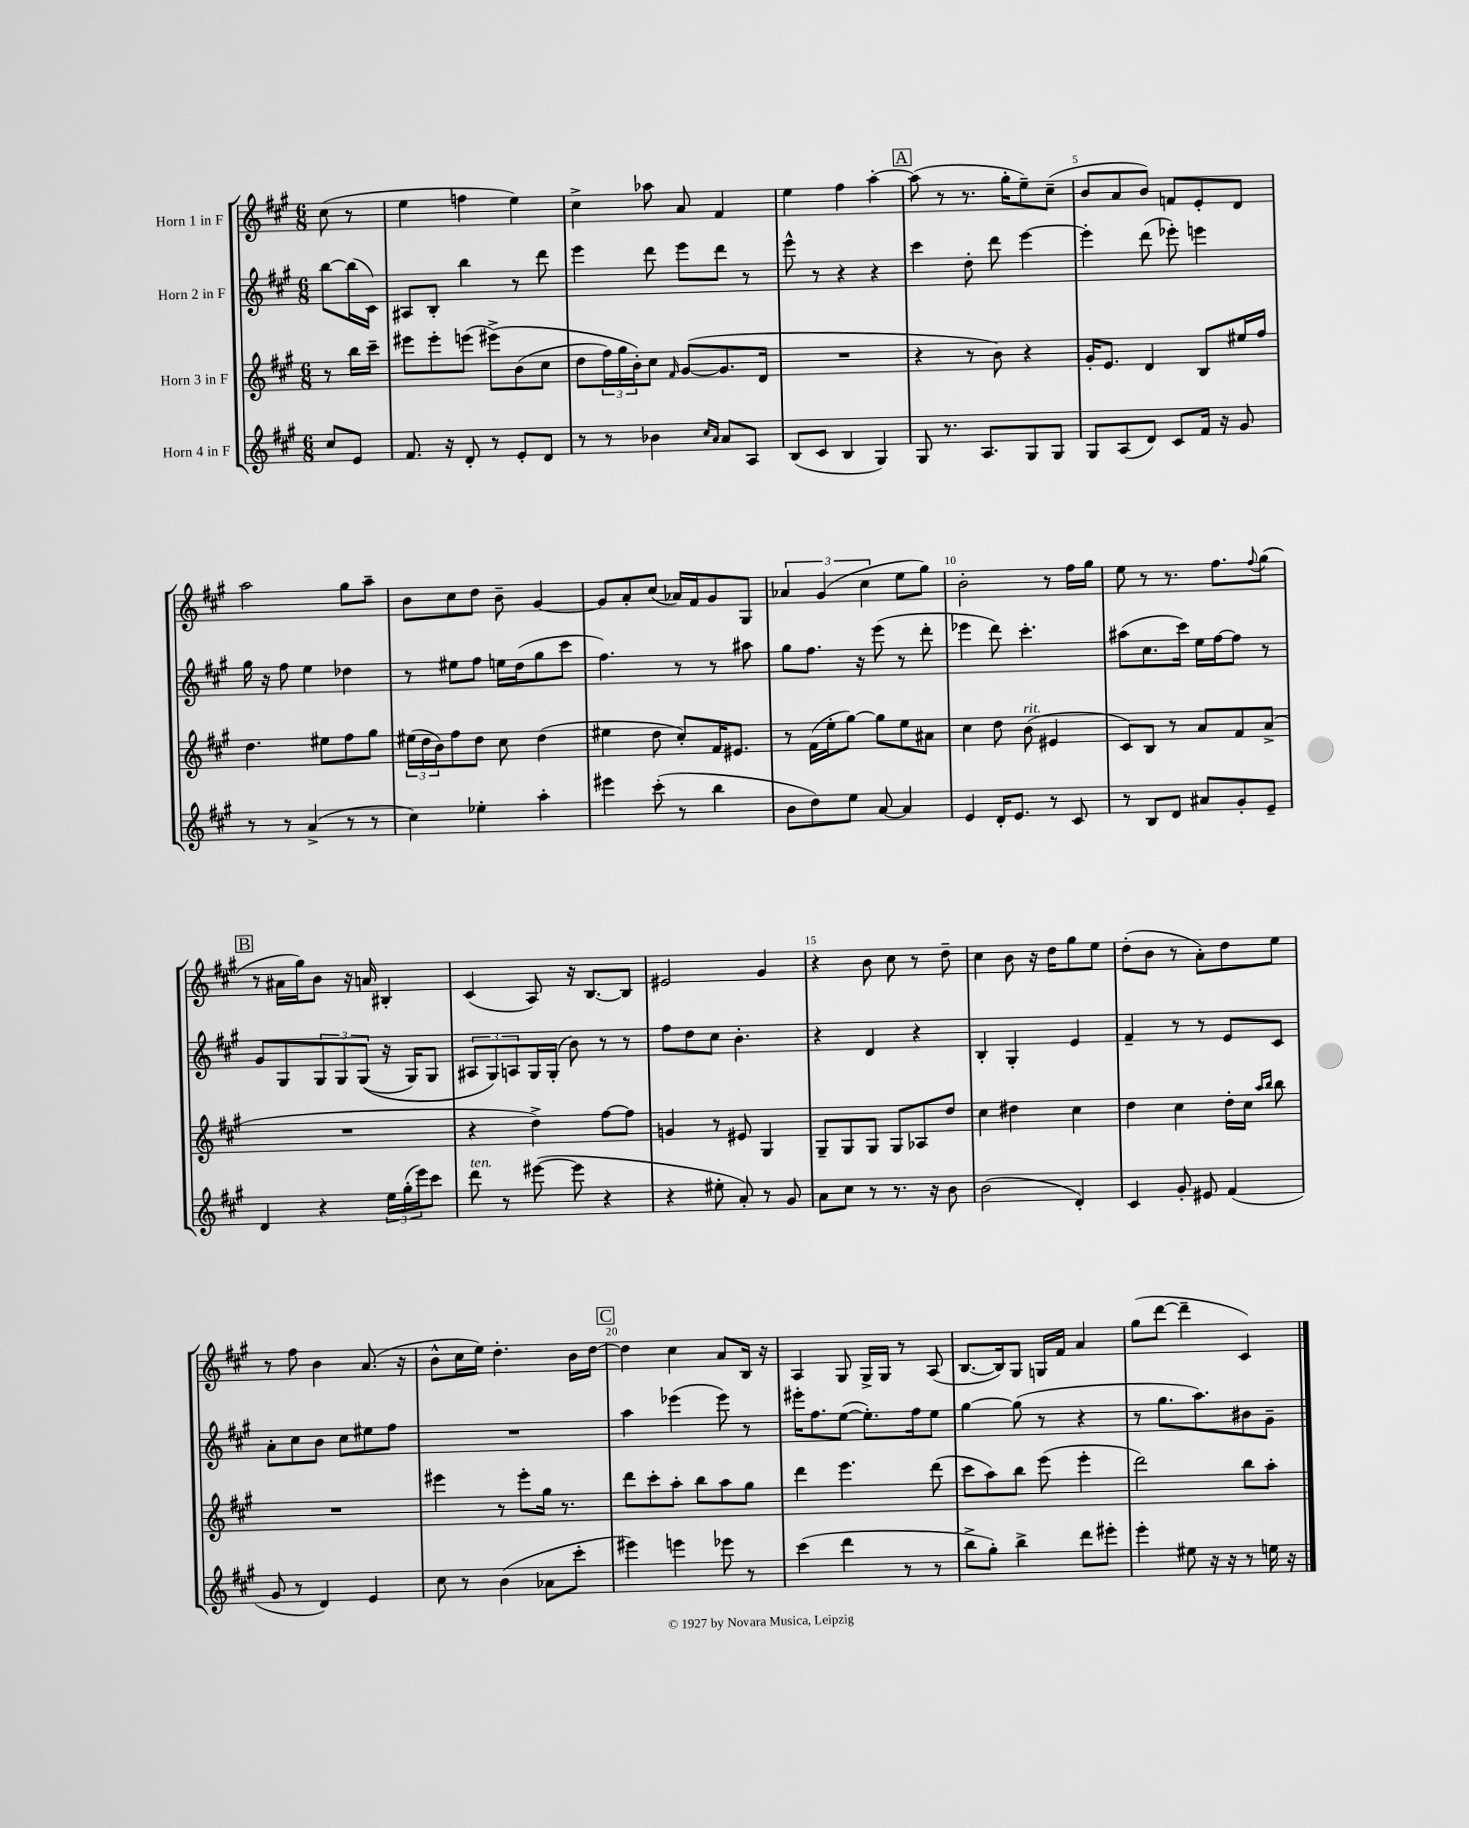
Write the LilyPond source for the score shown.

<<
\new StaffGroup <<
\new Staff = "s0" \with { instrumentName = "Horn 1 in F" } {
    \clef treble \key a \major \numericTimeSignature \time 6/8 \partial 4
    cis''8( r8 |
    e''4 f''4 e''4) |
    cis''4-> aes''8 a'8 fis'4 |
    e''4 fis''4 a''4~-. |
    \mark \markup { \box "A" } a''8( r8 r8. gis''16-. e''8--) cis''8--( |
    b'8 a'8 b'8) f'8 e'8-. d'8 |
    a''2 gis''8 a''8-- |
    b'8 cis''8 d''8 b'8-- gis'4~ |
    gis'8 a'8-. cis''8( aes'16) fis'16 gis'8 gis8 |
    \tuplet 3/2 { aes'4 gis'4( cis''4 } e''8 gis''8) |
    b'2-. r8 fis''16 gis''16 |
    e''8 r8 r8. fis''8. \appoggiatura { fis''8 } gis''8( |
    \mark \markup { \box "B" } r8 ais'16 gis''16) b'8 r16 a'16 bis4-. |
    cis'4( a8) r16 b8.~ b8 |
    eis'2 gis'4 |
    r4 b'8 cis''8 r8 d''8-- |
    cis''4 b'8 r16 d''16 gis''8 e''8 |
    d''8-.( b'8 r8 a'8-.) d''8 e''8 |
    r8 fis''8 b'4 a'8.( r16 |
    b'8-^ cis''16 e''16) d''4.-. b'16 d''16~ |
    \mark \markup { \box "C" } d''4 cis''4 a'8 b16 r16 |
    a4 gis8 gis16-> gis16 r8 a8( |
    b8.~ b16) gis8 g16 fis'16 a'4 |
    gis''8( d'''8~ d'''4-- cis'4) \bar "|." |
}
\new Staff = "s1" \with { instrumentName = "Horn 2 in F" } {
    \clef treble \key a \major \numericTimeSignature \time 6/8 \partial 4
    b''8~ b''16( cis'16) |
    ais8 b8-. b''4 r8 d'''8 |
    e'''4 d'''8 e'''8 d'''8 r8 |
    e'''8-^ r8 r4 r4 |
    \mark \markup { \box "A" } cis'''4 d''8-. d'''8 e'''4~ |
    e'''4-. d'''8( ees'''8-.) e'''4 |
    gis''16 r16 fis''8 e''4 des''4 |
    r8 eis''8 fis''8 e''16 d''16( gis''8 cis'''8 |
    fis''4.) r8 r8 ais''8 |
    gis''8 fis''8. r16 e'''8( r8 d'''8-. |
    ees'''4 d'''8) cis'''4.-. |
    ais''8( cis''8. cis'''16) e''16 fis''16~ fis''8 r8 |
    \mark \markup { \box "B" } gis'8 gis8 \tuplet 3/2 { gis8 gis8 gis8(\( } r16 gis16) gis8 |
    \tuplet 3/2 { ais8 gis8\) a8 } gis16 gis16-.( b'8) r8 r8 |
    fis''8 d''8 cis''8 b'4.-. |
    r4 d'4 r4 |
    b4-. gis4-. e'4 |
    fis'4-- r8 r8 e'8 cis'8 |
    a'8-. cis''8 b'8 cis''8 eis''8 fis''8 |
    R2. |
    \mark \markup { \box "C" } a''4 ees'''4( ees'''8) r8 |
    eis'''16-. fis''8. e''8~( e''8.-.) fis''16 e''8 |
    gis''4~ gis''8( r8 r4 |
    r8 gis''8. a''8.) bis'8 gis'8-- \bar "|." |
}
\new Staff = "s2" \with { instrumentName = "Horn 3 in F" } {
    \clef treble \key a \major \numericTimeSignature \time 6/8 \partial 4
    r8 b''16 cis'''16-- |
    eis'''8 eis'''8-. e'''8( eis'''8->)\( b'8( cis''8 |
    d''8 \tuplet 3/2 { fis''16) gis''16 b'16-.\) } cis''8 \grace { fis'16 } gis'8~( gis'8. d'16 |
    R2. |
    \mark \markup { \box "A" } r4 r8 b'8) r4 |
    gis'16-. e'8. d'4 b8 eis''16 fis''16 |
    d''4. eis''8 fis''8 gis''8 |
    \tuplet 3/2 { eis''16( d''16 b'16) } fis''8 d''8 cis''8 d''4( |
    eis''4 d''8 cis''8-.) fis'16 eis'8. |
    r8 fis'16( e''16-. gis''8~) gis''8 e''8 ais'8 |
    cis''4 d''8 b'8^\markup { \italic "rit." }( eis'4 |
    cis'8) b8 r8 a'8 fis'8 a'8->( |
    \mark \markup { \box "B" } R2. |
    r4 d''4->) fis''8~ fis''8 |
    g'4 r8 eis'8 gis4 |
    gis8-- gis8 gis8 gis8 aes8 d''8 |
    cis''4 dis''4 cis''4 |
    d''4 cis''4 d''16-. cis''16 \grace { a''16 b''16 } b''8 |
    R2. |
    eis'''4 r8 eis'''8-. gis''16 r8. |
    \mark \markup { \box "C" } d'''8 cis'''8-. a''8-. b''8 a''8 gis''8 |
    d'''4 e'''4. d'''8( |
    cis'''8 a''8) b''8 e'''8( e'''4-. |
    d'''2) b''8 a''8-. \bar "|." |
}
\new Staff = "s3" \with { instrumentName = "Horn 4 in F" } {
    \clef treble \key a \major \numericTimeSignature \time 6/8 \partial 4
    cis''8 e'8 |
    fis'8. r16 d'8-. r8 e'8-. d'8 |
    r8 r8 bes'4 \grace { cis''16 a'16 } a'8 a8 |
    b8( cis'8 b4 gis4) |
    \mark \markup { \box "A" } gis8 r8. a8. gis8 gis8 |
    gis8 a8( d'8) cis'8 fis'16 r16 gis'8 |
    r8 r8 a'4->( r8 r8 |
    cis''4) ees''4-. a''4-. |
    eis'''4 cis'''8-.( r8 b''4 |
    b'8 d''8) e''8 a'8~ a'4 |
    e'4 d'16-. e'8. r8 cis'8 |
    r8 b8 d'8 ais'8 gis'8-. e'8-- |
    \mark \markup { \box "B" } d'4 r4 \tuplet 3/2 { e''16 gis''16-.( e'''16) } cis'''8 |
    d'''8^\markup { \italic "ten." } r8 eis'''8~( eis'''8 r4 |
    r4 eis''8-. a'8-.) r8 gis'8 |
    a'8 cis''8 r8 r8. r16 b'8 |
    b'2( d'4-.) |
    cis'4 gis'8-. eis'8 fis'4( |
    gis'8 r8 d'4) e'4 |
    cis''8 r8 b'4( aes'8 cis'''8-. |
    \mark \markup { \box "C" } eis'''4) e'''4 ees'''8 r8 |
    cis'''4( d'''4 r8 r8 |
    b''8-> gis''8-.) b''4-> d'''8 eis'''8-. |
    e'''4-. eis''8 r16 r16 r8 e''16 r16 \bar "|." |
}
>>
>>
\layout { \context { \Score \override BarNumber.break-visibility = ##(#f #t #t) barNumberVisibility = #(every-nth-bar-number-visible 5) } }
